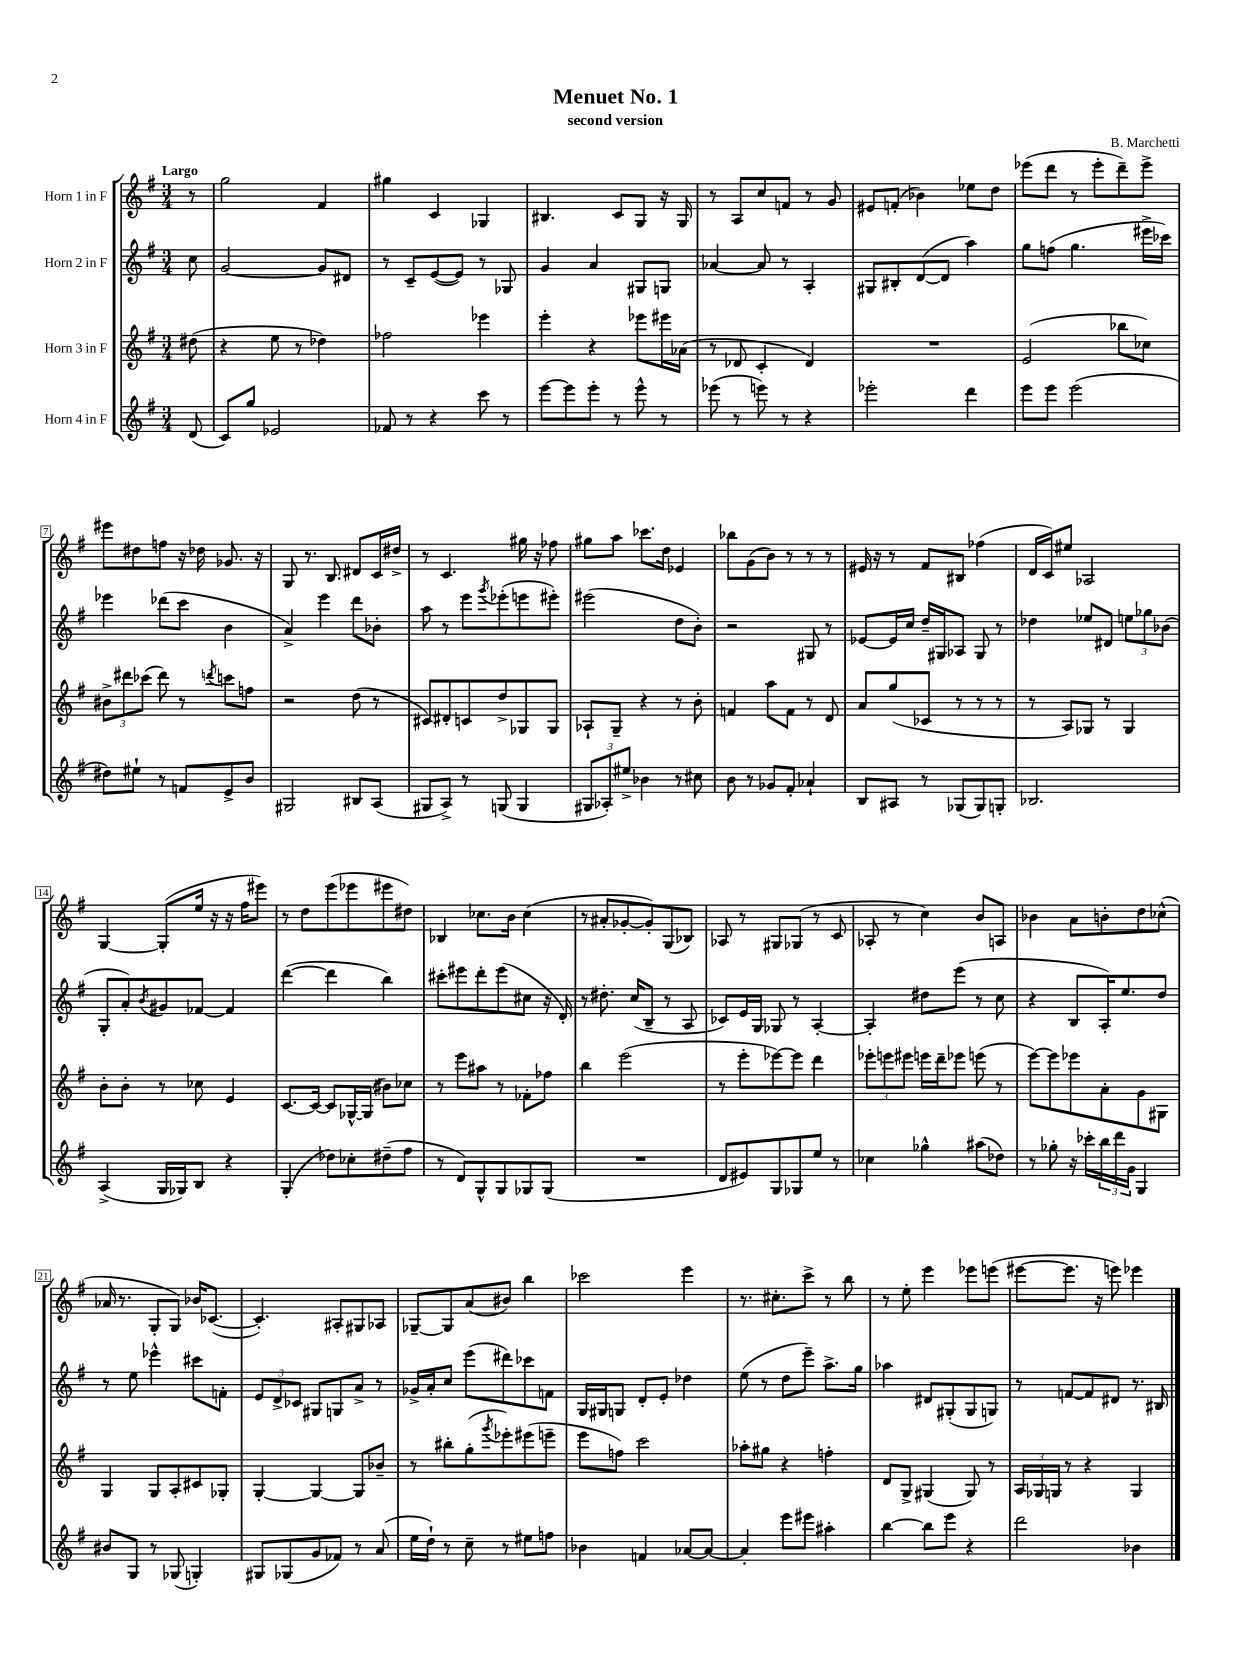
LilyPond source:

\header { title = "Menuet No. 1" composer = "B. Marchetti" subtitle = "second version" }
<<
\new StaffGroup <<
\new Staff = "s0" \with { instrumentName = "Horn 1 in F" } {
    \clef treble \key g \major \numericTimeSignature \time 3/4 \partial 8 \tempo "Largo"
    r8 |
    g''2 fis'4 |
    gis''4 c'4 ges4 |
    bis4. c'8 g8 r16 g16 |
    r8 a8 c''8 f'8 r8 g'8 |
    eis'8 f'8-.( bes'4) ees''8 d''8 |
    ees'''8( d'''8 r8 ees'''8-. d'''8--) ees'''8-> |
    eis'''8 dis''8 f''8 r16 des''16 ges'8. r16 |
    g8 r8. b8. dis'8 c'16 dis''16-> |
    r8 c'4. gis''16 r16 fes''8 |
    gis''8 a''8 ces'''8. d''16 ees'4 |
    bes''8 g'8( b'8) r8 r8 r8 |
    eis'16 r16 r8 fis'8 bis8 fes''4( |
    d'16 c'16) eis''8 aes2 |
    g4~ g8-.( e''16 r16 r16 fis''16 eis'''8) |
    r8 d''8 e'''8( ees'''8 eis'''8 dis''8) |
    bes4 ces''8. b'16 ces''4( |
    r8 ais'8-. ges'8~-. ges'8-.) g8( bes8) |
    aes8 r8 gis8 ges8( r8 c'8 |
    aes8-. r8 c''4) b'8 a8 |
    bes'4 a'8 b'8-. d''8 ces''8-^( |
    aes'16 r8. g8-. g8) bes'16 ces'8.~( |
    ces'4.-.) ais8-. gis8 aes8 |
    ges8~-- ges8 a'8( bis'8) b''4 |
    ces'''2 e'''4 |
    r8. cis''8.-. c'''8-> r8 b''8 |
    r8 e''8-. e'''4 ees'''8 e'''8( |
    eis'''8~ eis'''8. r16 e'''8) ees'''4 \bar "|." |
}
\new Staff = "s1" \with { instrumentName = "Horn 2 in F" } {
    \clef treble \key g \major \numericTimeSignature \time 3/4 \partial 8
    c''8 |
    g'2~ g'8 dis'8 |
    r8 c'8-- e'8~( e'8) r8 ges8 |
    g'4 a'4 gis8 g8 |
    aes'4~ aes'8 r8 a4-. |
    gis8 bis8-. d'8~( d'8 a''4) |
    g''8 f''8( g''4. eis'''16-> ces'''16) |
    ees'''4 des'''8( c'''8 b'4 |
    a'4->) e'''4 d'''8 bes'8-. |
    a''8 r8 e'''8 \acciaccatura { g'''8 } ees'''8-.( e'''8 eis'''8-.) |
    eis'''2( d''8 b'8-.) |
    r2 gis8 r8 |
    ees'8~ ees'16 c''16 d''16-- gis16 aes8 gis8 r8 |
    des''4 ees''8 dis'8 \tuplet 3/2 { e''8 ges''8 bes'8( } |
    g8-. a'8-.) \acciaccatura { b'8 } gis'8 fes'8~ fes'4 |
    d'''4~( d'''4 b''4) |
    cis'''8-. eis'''8 d'''8-. eis'''8( cis''8 r16 d'16-.) |
    r8 dis''8.-. c''16( b8-- r8 a8 |
    ces'8) e'16 g16 ges8 r8 a4~-. |
    a4-. dis''8 e'''8( r8 c''8 |
    r4 b8 a16-.) e''8. d''8 |
    r8 e''8 ees'''4-^ cis'''8 f'8-. |
    \tuplet 3/2 { e'8 d'8-> ces'8 } gis8 g8 a'8-> r8 |
    ges'16-> a'16-. c''8 e'''8( dis'''8) ces'''8 f'8 |
    g16 gis16 g8 d'8-. e'8-. des''4 |
    e''8( r8 d''8 e'''8--) a''8.-> g''16 |
    aes''4 dis'8 gis8-.( gis8 g8) |
    r8 f'8~ f'8 dis'8 r8. bis16 \bar "|." |
}
\new Staff = "s2" \with { instrumentName = "Horn 3 in F" } {
    \clef treble \key g \major \numericTimeSignature \time 3/4 \partial 8
    dis''8( |
    r4 e''8 r8 des''4) |
    fes''2 ees'''4 |
    e'''4-. r4 ees'''8 eis'''16 aes'16( |
    r8 des'8 c'4-. des'4) |
    R2. |
    e'2( bes''8 ces''8) |
    \tuplet 3/2 { bis'8-> dis'''8 ces'''8( } dis'''8) r8 \acciaccatura { d'''8 } c'''8 f''8 |
    r2 d''8( r8 |
    cis'8) dis'8-. c'8 d''8-> ges8 ges8 |
    aes8-! g8-- r4 r8 b'8-. |
    f'4 a''8 f'8 r8 d'8 |
    a'8 g''8( ces'8 r8 r8 r8 |
    r8 a8) ges8 r8 ges4 |
    b'8-. b'8-. r8 ces''8 e'4 |
    c'8.~ c'16~ c'8 ges16~-^ ges16( bis'8) ces''8 |
    r8 e'''8 ais''8 r8 fes'8-. fes''8 |
    b''4 e'''2( |
    r8 e'''8-. ees'''8~) ees'''8 d'''4 |
    \tuplet 3/2 { ees'''8-. e'''8 eis'''8 } e'''16 d'''16-- ees'''8 e'''8( r8 |
    e'''8~) e'''8 ees'''8 a'8-. g'8 gis8 |
    g4 g8 a8-. cis'8 ges8-. |
    g4~-. g4~ g8 bes'8-- |
    r8 bis''8-. g''8-.( \acciaccatura { g'''8 } ees'''8-.) eis'''8( e'''8-- |
    e'''8 f''8) c'''2 |
    aes''8-. gis''8 r4 f''4-. |
    d'8 g8-> gis4( gis8) r8 |
    \tuplet 3/2 { a16 ges16 g16 } r8 r4 g4 \bar "|." |
}
\new Staff = "s3" \with { instrumentName = "Horn 4 in F" } {
    \clef treble \key g \major \numericTimeSignature \time 3/4 \partial 8
    d'8( |
    c'8) g''8 ees'2 |
    fes'8 r8 r4 c'''8 r8 |
    e'''8~ e'''8 e'''8-. r8 e'''8-^ r8 |
    ees'''8( r8 e'''8) r8 r4 |
    ees'''2-. d'''4 |
    e'''8 e'''8 e'''2( |
    dis''8) eis''8-! r8 f'8 e'8-> b'8 |
    gis2 bis8 a8( |
    gis8 a8->) r8 g8( g4 |
    \tuplet 3/2 { gis8 aes8-.) eis''8-> } bes'4 r8 cis''8 |
    b'8 r8 ges'8 fis'8-. aes'4-! |
    b8 ais8 r8 ges8( ges8) g8-. |
    bes2. |
    a4->( g16 ges16) b8 r4 |
    g4-.( des''8) ces''8-. dis''8--( fis''8 |
    r8 d'8) g8-^ g8 ges8 ges8( |
    R2. |
    d'8 eis'8) g8 ges8 e''8 r8 |
    ces''4 ges''4-^ ais''8( des''8) |
    r8 ges''8-. r16 ces'''16-. \tuplet 3/2 { b''16 d'''16 g'16 } g4 |
    bis'8 g8 r8 ges8( g4-.) |
    gis8 ges8( g'8 fes'8) r8 a'8( |
    e''16 d''16-!) r8 c''8-- r8 eis''8 f''8 |
    bes'4 f'4 aes'8~ aes'8~ |
    aes'4-. e'''8 eis'''8 ais''4-. |
    b''4~ b''8 e'''8 r4 |
    d'''2 bes'4 \bar "|." |
}
>>
>>
\layout { \context { \Score \override BarNumber.stencil = #(make-stencil-boxer 0.1 0.3 ly:text-interface::print) } }
